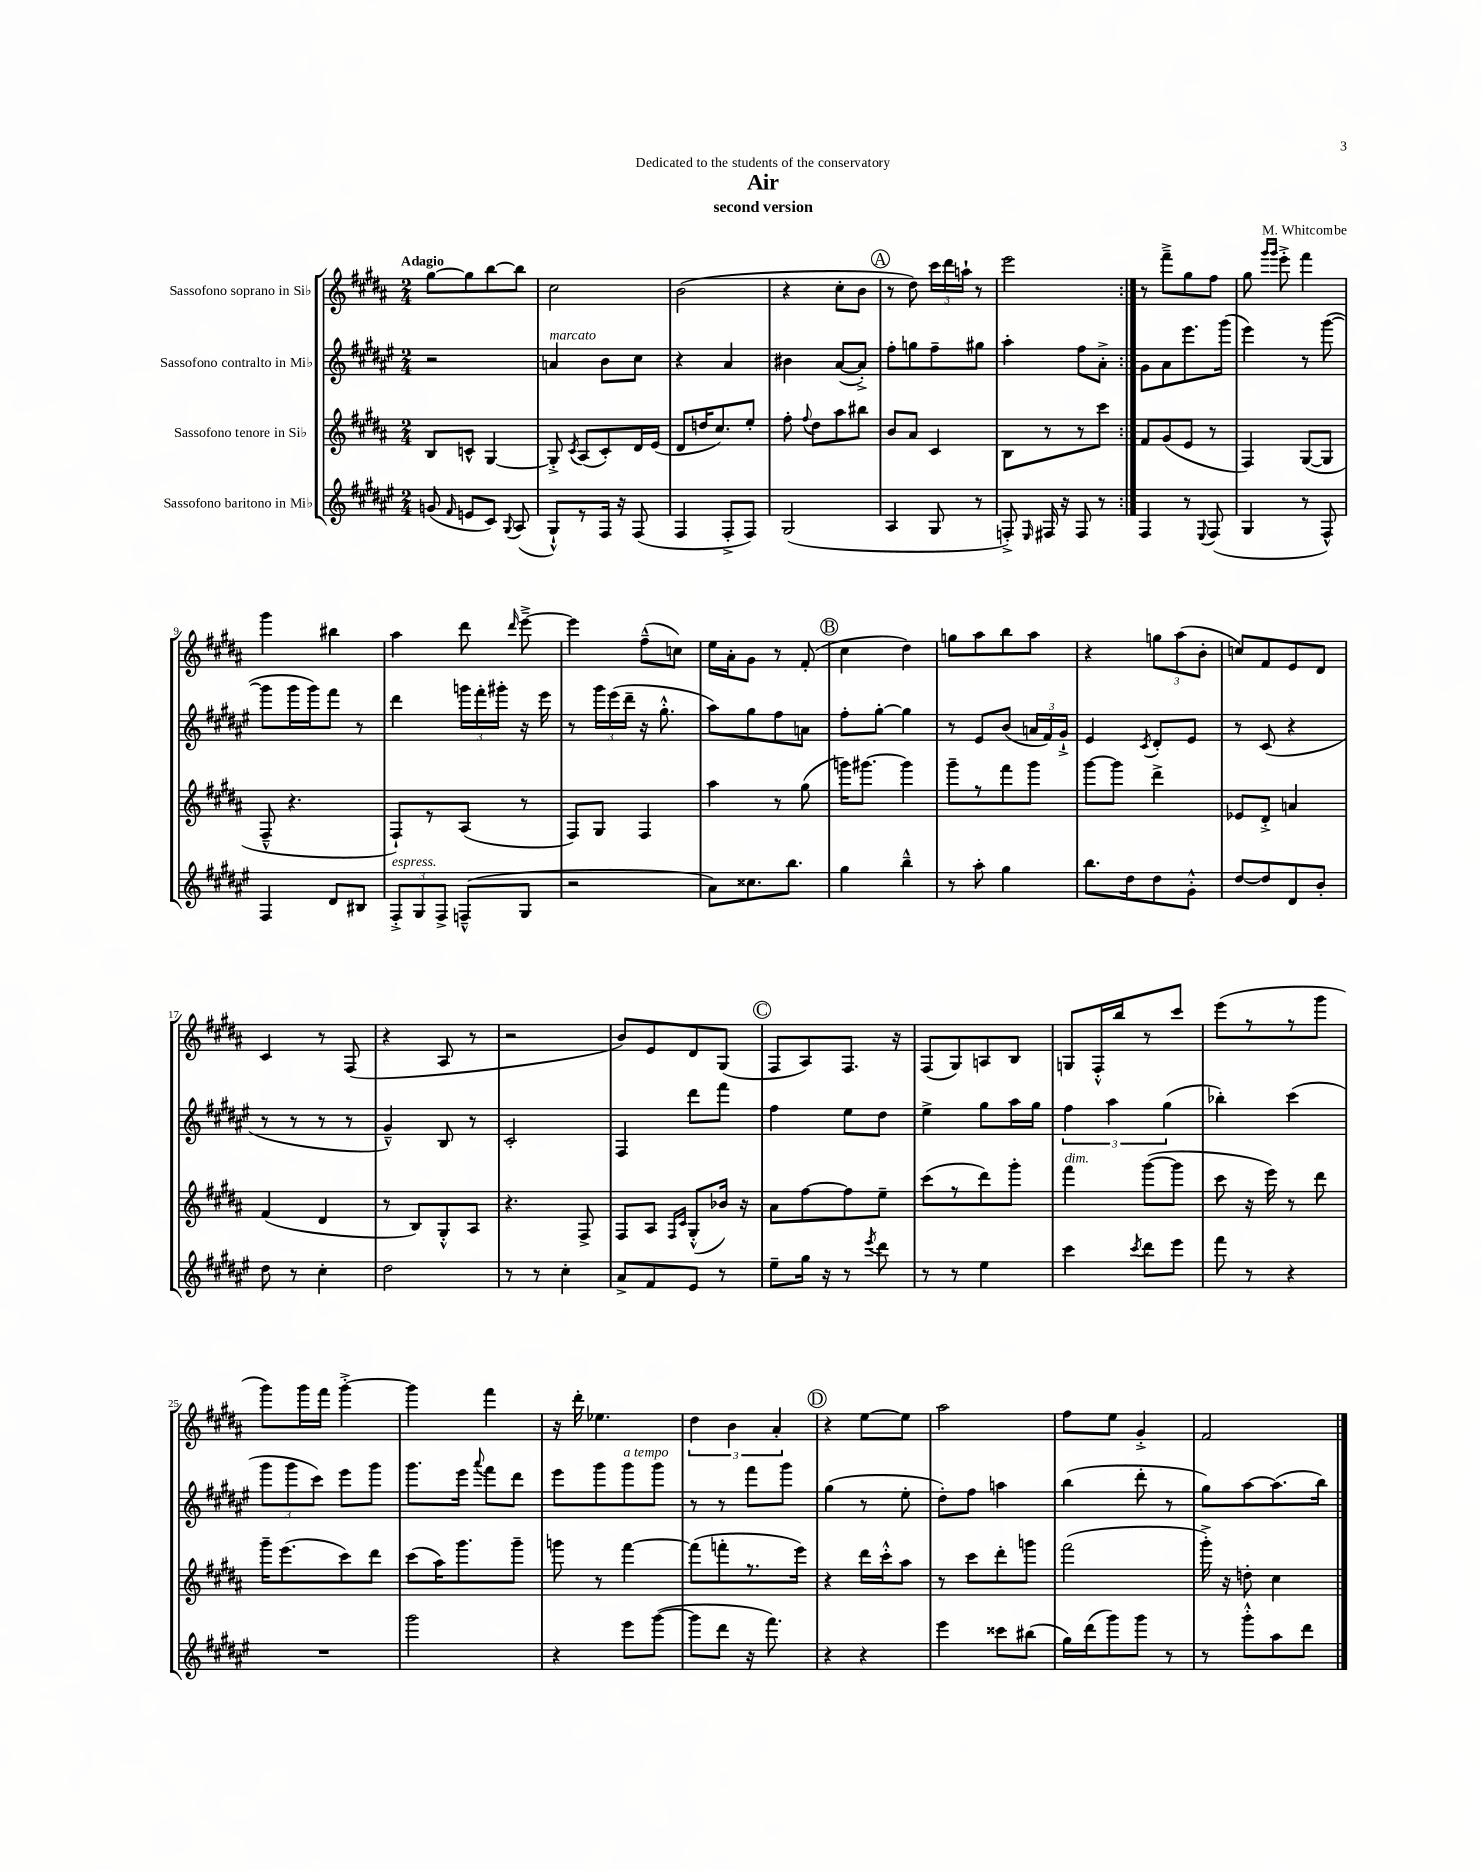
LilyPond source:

\header { title = "Air" composer = "M. Whitcombe" subtitle = "second version" dedication = "Dedicated to the students of the conservatory" }
<<
\new StaffGroup <<
\new Staff = "s0" \with { instrumentName = "Sassofono soprano in Sib" } {
    \clef treble \key b \major \numericTimeSignature \time 2/4 \tempo "Adagio"
    \autoBeamOff \repeat volta 2 { gis''8[~ gis''8 b''8~ b''8] |
    cis''2 |
    b'2( |
    r4 cis''8[-. b'8] |
    \mark \markup { \circle "A" } r8 dis''8) \tuplet 3/2 { cis'''16[ dis'''16 a''16]-! } r8 |
    e'''2 | }
    r8 fis'''8[---> gis''8 fis''8] |
    gis''8 \grace { gis'''16[ gis'''16] } e'''8-.-> fis'''4 |
    gis'''4 bis''4 |
    ais''4 dis'''8 \grace { dis'''16 } e'''8~---> |
    e'''4 fis''8[---^( c''8]) |
    e''16[ ais'16-. gis'8] r8 fis'8-.( |
    \mark \markup { \circle "B" } cis''4 dis''4) |
    g''8[ ais''8 b''8 ais''8] |
    r4 \tuplet 3/2 { g''8[ ais''8( b'8]-. } |
    c''8[) fis'8 e'8 dis'8] |
    cis'4 r8 fis8( |
    r4 ais8 r8 |
    r2 |
    b'8[) e'8 dis'8 gis8]( |
    \mark \markup { \circle "C" } fis8[ ais8) fis8.] r16 |
    fis8[( gis8) a8 b8] |
    g8[ fis16-.-^ b''16 r8 cis'''8] |
    e'''8[( r8 r8 gis'''8] |
    gis'''8[) gis'''16 fis'''16] gis'''4~-.-> |
    gis'''4 fis'''4 |
    r16 dis'''16-. ees''4. |
    \tuplet 3/2 { dis''4 b'4 ais'4-. } |
    \mark \markup { \circle "D" } r4 e''8[~ e''8] |
    ais''2 |
    fis''8[ e''8] gis'4-.-> |
    fis'2 \bar "|." |
}
\new Staff = "s1" \with { instrumentName = "Sassofono contralto in Mib" } {
    \clef treble \key fis \major \numericTimeSignature \time 2/4
    \autoBeamOff \repeat volta 2 { r2 |
    a'4^\markup { \italic "marcato" } b'8[ cis''8] |
    r4 ais'4 |
    bis'4 ais'8[~( ais'8]-.->) |
    \mark \markup { \circle "A" } fis''8[-. g''8 fis''8-- gis''8] |
    ais''4-. fis''8[ ais'8]-.-> | }
    gis'8[ ais'8 eis'''8. gis'''16]( |
    eis'''4) r8 gis'''8~( |
    gis'''8[ gis'''16 gis'''16) fis'''8] r8 |
    dis'''4 \tuplet 3/2 { g'''16[ fis'''16-. gis'''16]-. } r16 eis'''16 |
    r8 \tuplet 3/2 { gis'''16[ eis'''16( dis'''16]-- } r16 gis''8.-.-^ |
    ais''8[) gis''8 fis''8 a'8] |
    \mark \markup { \circle "B" } fis''8[-. gis''8]~-. gis''4 |
    r8 eis'8[ b'8]( \tuplet 3/2 { a'16[ fis'16) gis'16]-!-> } |
    eis'4 \acciaccatura { cis'8 } dis'8[-. eis'8] |
    r8 cis'8( r4 |
    r8 r8 r8 r8 |
    gis'4---^) b8 r8 |
    cis'2-. |
    fis4 dis'''8[ fis'''8] |
    \mark \markup { \circle "C" } fis''4 eis''8[ dis''8] |
    eis''4-> gis''8[ ais''16 gis''16] |
    \tuplet 3/2 { fis''4 ais''4 gis''4( } |
    bes''4-.) cis'''4( |
    \tuplet 3/2 { gis'''8[ gis'''8 cis'''8]) } eis'''8[ gis'''8] |
    gis'''8.[ eis'''16] \appoggiatura { ais'''8 } fis'''8[ dis'''8] |
    eis'''8[ gis'''8 gis'''8^\markup { \italic "a tempo" } gis'''8] |
    r8 r8 fis'''8[ gis'''8] |
    \mark \markup { \circle "D" } gis''4( r8 eis''8-. |
    dis''8[-.) fis''8] a''4 |
    b''4( dis'''8-. r8 |
    gis''8[) ais''8~ ais''8.( b''16]) \bar "|." |
}
\new Staff = "s2" \with { instrumentName = "Sassofono tenore in Sib" } {
    \clef treble \key b \major \numericTimeSignature \time 2/4
    \autoBeamOff \repeat volta 2 { b8[ c'8]-^ gis4~ |
    gis8-.-> \acciaccatura { cis'8 } ais8[( cis'8-.) dis'16 e'16]( |
    dis'8[ d''16 cis''8.) e''8]-. |
    fis''8-. \appoggiatura { fis''8 } dis''8[ ais''8 bis''8] |
    \mark \markup { \circle "A" } b'8[ ais'8] cis'4 |
    b8[ r8 r8 cis'''8] | }
    fis'8[ gis'8( e'8] r8 |
    fis4) gis8[~( gis8] |
    fis8---^ r4. |
    fis8[-!) r8 ais8]( r8 |
    fis8[) gis8] fis4 |
    ais''4 r8 gis''8( |
    \mark \markup { \circle "B" } g'''16[) gis'''8.]~ gis'''4 |
    gis'''8[-- r8 fis'''8 gis'''8] |
    gis'''8[~ gis'''8] dis'''4-> |
    ees'8[ dis'8]-.-> a'4 |
    fis'4( dis'4 |
    r8 b8[) gis8-.-^ ais8] |
    r4. fis8-> |
    fis8[ ais8] \grace { fis16[ cis'16] } gis8[-.-^( bes'16]) r16 |
    \mark \markup { \circle "C" } ais'8[ fis''8~ fis''8 e''8]-- |
    cis'''8[( r8 dis'''8) gis'''8]-. |
    fis'''4^\markup { \italic "dim." } gis'''8[~( gis'''8] |
    cis'''8 r16 e'''16) r8 dis'''8 |
    gis'''16[-- e'''8.( cis'''8) dis'''8] |
    cis'''8[( ais''16) gis'''8. gis'''8]-- |
    g'''8 r8 fis'''4~ |
    fis'''8[( f'''8-. r8. e'''16]) |
    \mark \markup { \circle "D" } r4 dis'''16[ cis'''16-.-^ ais''8] |
    r8 cis'''8[ dis'''8-. g'''8] |
    fis'''2( |
    gis'''16-.->) r16 d''8-. cis''4 \bar "|." |
}
\new Staff = "s3" \with { instrumentName = "Sassofono baritono in Mib" } {
    \clef treble \key fis \major \numericTimeSignature \time 2/4
    \autoBeamOff \repeat volta 2 { g'8( \grace { fis'16 } e'8[ cis'8]) \appoggiatura { gis8 } ais8( |
    gis8[-!-^) r8 fis16] r16 fis8( |
    fis4 fis8[-.-> fis8]) |
    gis2( |
    \mark \markup { \circle "A" } ais4 gis8 r8 |
    f8-.->) \grace { eis16 } fis16 r16 fis8 r8 | }
    fis4 r8 \appoggiatura { eis8 } fis8( |
    gis4 r8 fis8-^) |
    fis4 dis'8[ bis8] |
    \tuplet 3/2 { fis8[-.->^\markup { \italic "espress." } gis8 fis8]-> } f8[---^( gis8] |
    r2 |
    ais'8[) cisis''8. b''8.] |
    \mark \markup { \circle "B" } gis''4 b''4---^ |
    r8 ais''8-. gis''4 |
    b''8.[ dis''16 dis''8 gis'8]-.-^ |
    dis''8[~ dis''8 dis'8 b'8]-. |
    dis''8 r8 cis''4-. |
    dis''2 |
    r8 r8 cis''4-. |
    ais'8[-> fis'8 eis'8] r8 |
    \mark \markup { \circle "C" } eis''8[-- gis''16] r16 r8 \acciaccatura { eis'''8 } dis'''8 |
    r8 r8 eis''4 |
    cis'''4 \acciaccatura { cis'''8 } dis'''8[ eis'''8] |
    fis'''8 r8 r4 |
    R2 |
    gis'''2 |
    r4 eis'''8[ gis'''8]~( |
    gis'''8[ dis'''8] r16 fis'''8.) |
    \mark \markup { \circle "D" } r4 r4 |
    eis'''4 cisis'''8[ bis''8]( |
    gis''16[) dis'''16( gis'''8) gis'''8] r8 |
    r8 gis'''8[-.-^ ais''8 dis'''8] \bar "|." |
}
>>
>>
